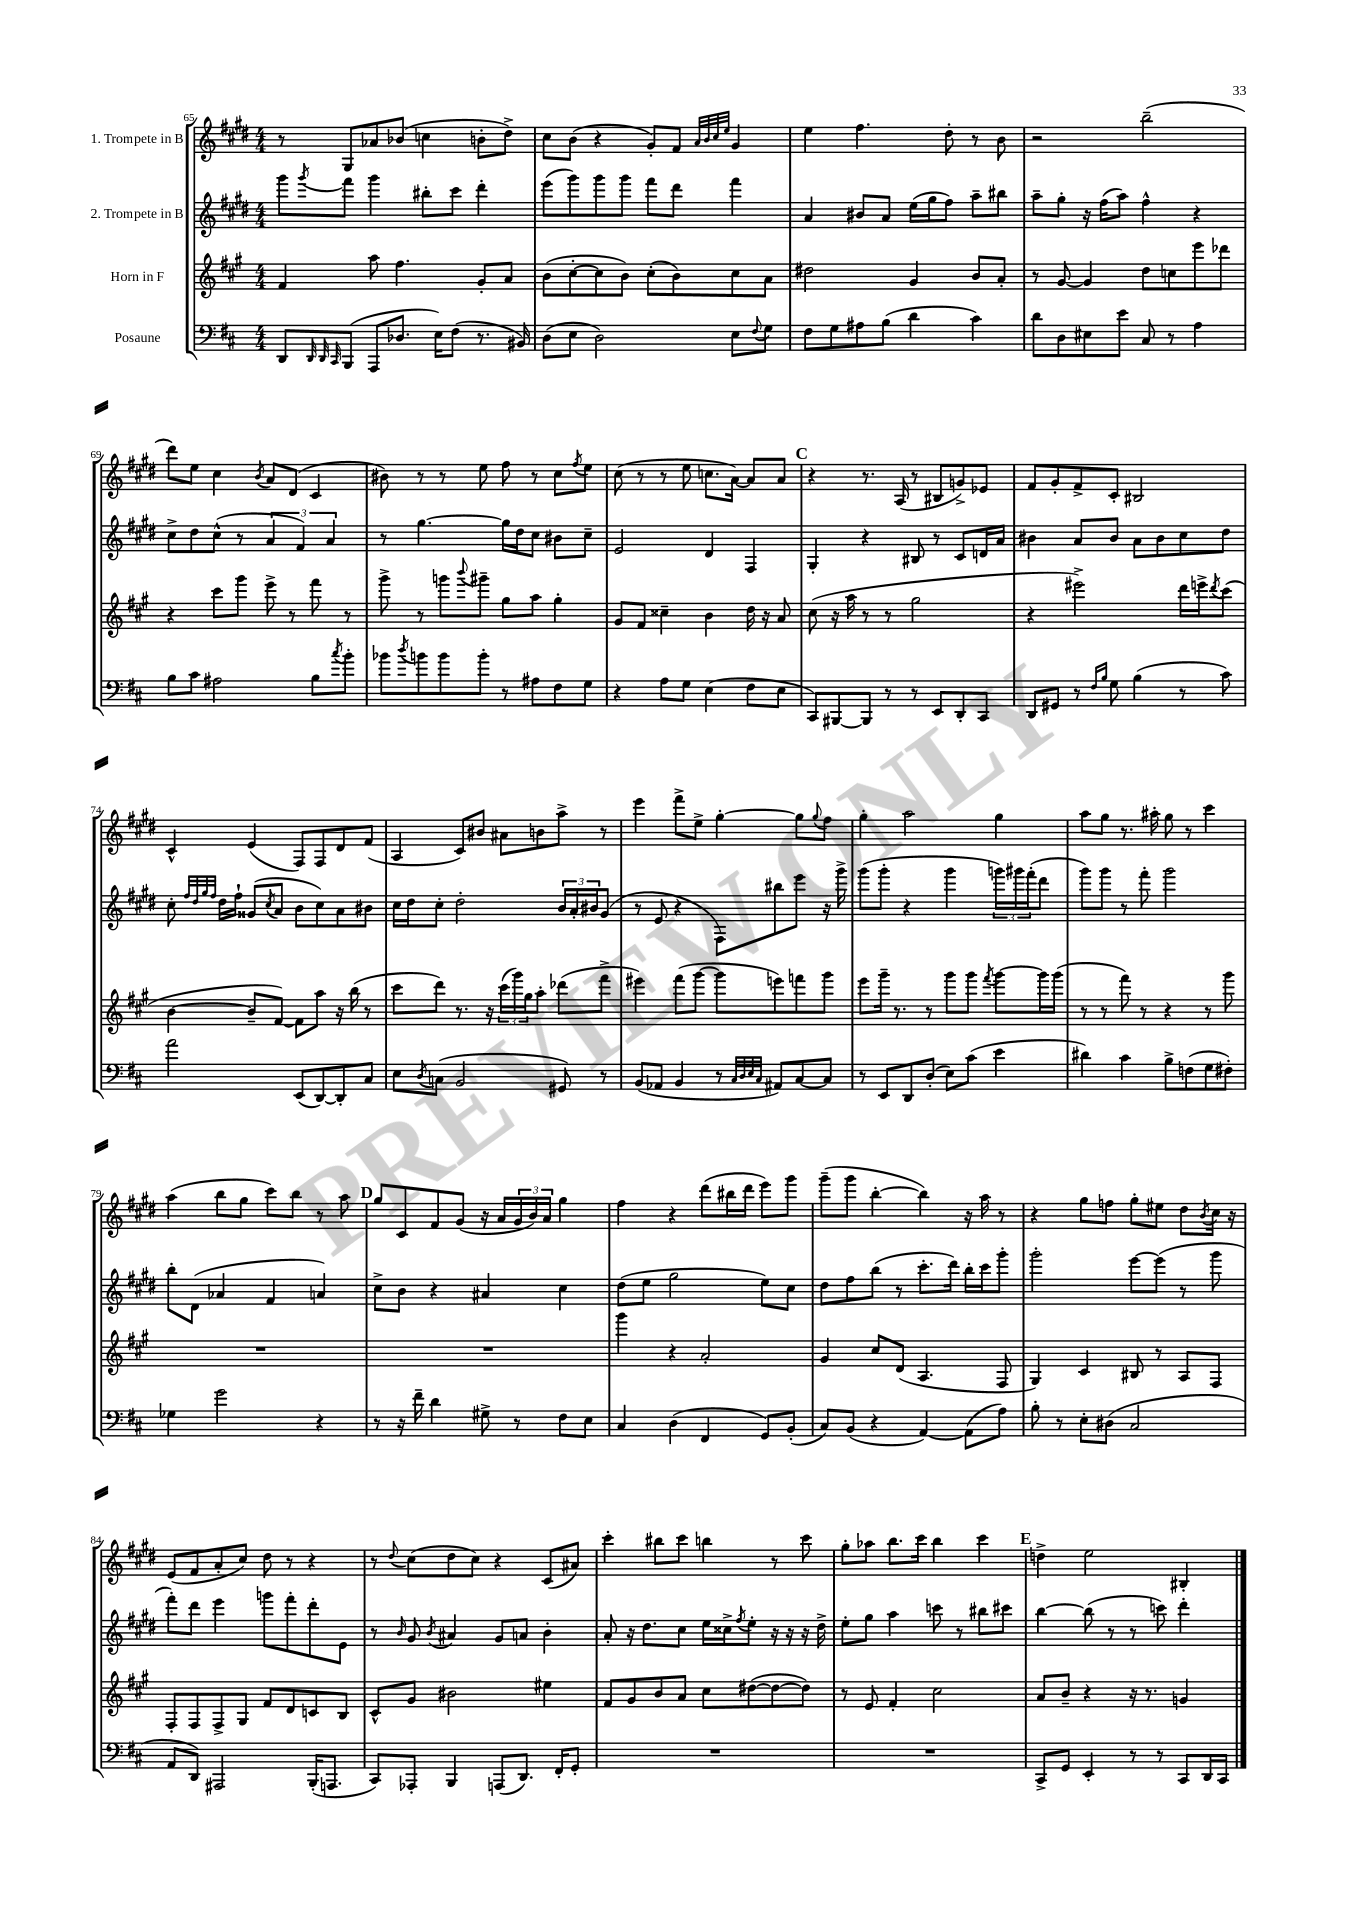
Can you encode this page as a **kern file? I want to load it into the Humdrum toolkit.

**kern	**kern	**kern	**kern
*part4	*part3	*part2	*part1
*staff4	*staff3	*staff2	*staff1
*I"Posaune	*I"Horn in F	*I"2. Trompete in B	*I"1. Trompete in B
*clefF4	*clefG2	*clefG2	*clefG2
*k[f#c#]	*k[f#c#g#]	*k[f#c#g#d#]	*k[f#c#g#d#]
*M4/4	*M4/4	*M4/4	*M4/4
=65	=65	=65	=65
8DD/L	4f#/	8ggg#\L	8r
32qqDD/	.	.	.
32qqDD/	.	.	.
32qqCC#/	.	8qggg#/	.
(8BBB/J	.	8fff#\J	8G#/L
8AAA/L	8aa\	4ggg#\	8a-X/
8.D-X/J	4.ff#\	.	(8b-X/J
.	.	8bb#X'\L	4ccn\
16E\KL)	.	.	.
(8F#\J	.	8ccc#\J	.
8.r	8g#'/L	4ddd#'\	8bn'\L
.	8a/J	.	8dd#^\J)
16BB#X/)	.	.	.
=66	=66	=66	=66
(8D\L	(8b\L	(8eee\L	8cc#\L
8E\J	[8cc#'\	8ggg#\)	(8b\J
2D\)	8cc#\]	8ggg#\	4r
.	8b\J)	8ggg#\J	.
.	(8cc#'\L	8fff#\L	8g#'/L)
.	8b\)	8ddd#\J	8f#/J
.	.	.	32qqa/LLL
.	.	.	32qqb/
.	.	.	32qqcc#/
.	.	.	32qqee/JJJ
8E\L	8cc#\	4fff#\	4g#/
8qqF#/	.	.	.
8G\J	8a\J	.	.
=67	=67	=67	=67
8F#\L	2dd#X\	4a/	4ee\
8G\	.	.	.
8A#X\	.	8b#X/L	4.ff#\
(8B\J	.	8a/J	.
4d\	4g#/	(16ee\LL	.
.	.	16gg#\J	.
.	.	8ff#\J)	8dd#'\
4c#\)	8b/L	8aa~\L	8r
.	8a'/J	8bb#X\J	8b\
=68	=68	=68	=68
8d\L	8r	8aa~\L	2r
8D\	[8g#/	8gg#'\J	.
8E#X\	4g#/]	16r	.
.	.	(16ff#\KL	.
8e\J	.	8aa\J)	.
8C#/	8dd\L	4ff#^^\	(2bb~\
8r	8ccn\	.	.
4A\	8eee\	4r	.
.	8ddd-X\J	.	.
!!LO:LB:g=z
=69	=69	=69	=69
8B\L	4r	8cc#^\L	8ddd#\L)
8c#\J	.	8dd#\	8ee\J
2A#X\	8ccc#\L	(8cc#^^\J	4cc#\
.	8ggg#\J	8r	.
.	.	.	8qb/
.	8eee^\	6a/	8a/L
.	8r	.	(8d#/J
.	.	6f#/)	.
8B\L	8fff#\	.	4c#/
.	.	6a/	.
8qcc#/	.	.	.
8b'\J	8r	.	.
=70	=70	=70	=70
8b-X\L	8ggg#^\	8r	8b#X\)
8qdd/	.	.	.
8bn\	8r	[4.gg#\	8r
8b\	8gggn\L	.	8r
.	8qqbbb/	.	.
8b'\J	8ggg#X~\J	.	8ee\
8r	8gg#\L	16gg#\LL]	8ff#\
.	.	16dd#\J	.
8A#X\L	8aa\J	8cc#\J	8r
8F#\	4gg#'\	8b#X\L	8cc#\L
.	.	.	8qff#/
8G\J	.	8cc#~\J	8ee\J
=71	=71	=71	=71
4r	8g#/L	2e/	(8cc#\
.	8f#/J	.	8r
8A\L	4cc##X~\	.	8r
8G\J	.	.	8ee\
(4E\	4b\	4d#/	8.ccn\L
.	.	.	[16a\Jk)
8F#\L	16dd\	4F#/	8a/L]
.	16r	.	.
8E\J	8a/	.	8a/J
!!LO:REH:place=s1:t=C
=72	=72	=72	=72
8CC#/L)	(8cc#\	4G#'/	4r
[8BBB#X/	16r	.	.
.	16aa\	.	.
8BBB#/J]	8r	4r	8.r
8r	8r	.	.
.	.	.	(16A/
8r	2gg#\	8B#X/	8r
8EE/L	.	8r	8B#X/L
8DD'/	.	8c#/L	8gn^/)
8CC#/J	.	16dn/L	8e-X/J
.	.	16a/JJ	.
=73	=73	=73	=73
8DD/L	4r	4b#X\	8f#/L
8GG#X/J	.	.	8g#'/
8r	2eee#X^\)	8a/L	8f#^/
16qqF#/LL	.	.	.
16qqB/JJ	.	.	.
8G\	.	8b#/J	8c#'/J
(4B\	.	8a\L	2B#X/
.	.	8b#\	.
8r	16ddd\LL	8cc#\	.
.	16eeen^\J	.	.
.	8qddd/	.	.
8c#\)	(8ccc#\J	8dd#\J	.
!!LO:LB:g=z
=74	=74	=74	=74
2a\	[4b\	8cc#'\	4c#^^/
.	.	32qqff#/LLL	.
.	.	32qqdd#/	.
.	.	32qqgg#/	.
.	.	32qqff#/JJJ	.
.	.	16dd#\LL	.
.	.	16ff#`\JJ	.
.	8b~/L]	(8g##X/L	(4e/
.	.	8qcc#/	.
.	[8f#/J)	8a/J	.
(8EE/L	8f#\L]	8b\L	8F#/L)
[8DD/)	8aa\J	8cc#\)	8F#/
8DD'/]	16r	8a\	8d#/
.	(16bb\	.	.
8C#/J	8r	8b#X\J	(8f#/J
=75	=75	=75	=75
8E\L	8ccc#\L	16cc#\LL	4A/
.	.	16dd#\J	.
8qD/	.	.	.
(8Cn\J	8ddd\J)	8cc#'\J	.
2BB/	8.r	2dd#'\	8c#/L)
.	.	.	8b#X/J
.	16r	.	.
.	(24ccc#\LL	.	8a#X\L
.	24ggg#\)	.	.
.	24gg#\J	.	.
.	8aa'\J	.	8bn\
8GG#X/)	(8ddd-X\L	24b/LL	8aa^\J
.	.	24a'/	.
.	.	24b#X/J	.
8r	8fff#^\J	(8g#/J	8r
=76	=76	=76	=76
(8BB/L	4eee#X\)	8r	4eee\
8AA-X/J	.	8e/	.
4BB/	(8fff#\L	4r	8fff#^\L
.	[8ggg#\J	.	8ee^\J
8r	8ggg#\L]	8F#\L)	[4gg#'\
32qqC#/LLL	.	.	.
32qqD/	.	.	.
32qqE/	.	.	.
32qqC#/JJJ	.	.	.
8AA#X/L)	8eeen\)	8bb#X\	.
[8C#/	8fffn\	8eee\J	8gg#\L]
.	.	.	8qqgg#/
8C#/J]	8ggg#\J	16r	8ff#\J
.	.	16ggg#^\	.
=77	=77	=77	=77
8r	8eee\L	(8ggg#\L	4gg#'\
8EE/L	16ggg#~\Jk	8ggg#'\J	.
.	8.r	.	.
8DD/	.	4r	2aa\
(8D'/J	8r	.	.
8E\L)	8ggg#\L	4ggg#\	.
(8c#\J	8ggg#\J	.	.
.	8qfff#/	.	.
4e\	[8ggg#\L	24gggn\LL)	4gg#\
.	.	24ggg#X\	.
.	.	(24fff#'\J	.
.	16ggg#\L]	8ddd#\J	.
.	(16ggg#\JJ	.	.
=78	=78	=78	=78
4d#X\)	8r	8ggg#\L)	8aa\L
.	8r	8ggg#\J	8gg#\J
4c#\	8fff#\)	8r	8.r
.	8r	8fff#'\	.
.	.	.	16aa#X'\
8B^\L	4r	2ggg#\	8gg#\
(8Fn\	.	.	8r
8G\	8r	.	4ccc#\
8F#X'\J)	8ggg#\	.	.
!!LO:LB:g=z
=79	=79	=79	=79
4G-X\	1r	8bb'\L	(4aa\
.	.	(8d#\J	.
2g\	.	4a-X/	8bb\L
.	.	.	8gg#\J
.	.	4f#/	8ccc#\L)
.	.	.	8bb\J
4r	.	4an/)	8r
.	.	.	8aa\
!!LO:REH:place=s1:t=D
=80	=80	=80	=80
8r	1r	8cc#^\L	8gg#/L
16r	.	8b\J	8c#/
16f#~\	.	.	.
4d\	.	4r	8f#/
.	.	.	(8g#/J
8G#X^\	.	4a#X/	16r
.	.	.	16a/LL
8r	.	.	24g#/
.	.	.	24b/)
.	.	.	24a/JJ
8F#\L	.	4cc#\	4gg#\
8E\J	.	.	.
=81	=81	=81	=81
4C#/	4ggg#\	(8dd#\L	4ff#\
.	.	8ee\J	.
(4D\	4r	2gg#\	4r
4FF#/	2a'/	.	(8ddd#\L
.	.	.	16bb#X\L
.	.	.	16ddd#\JJ
8GG/L)	.	8ee\L)	8eee\L)
(8BB'/J	.	8cc#\J	8ggg#\J
=82	=82	=82	=82
8C#/L)	4g#/	8dd#\L	(8ggg#~\L
(8BB/J	.	8ff#\	8ggg#\J
4r	8cc#/L	(8bb\J	[4bb'\
.	(8d/J	8r	.
[4AA/)	4.A/	8.ccc#'\L	4bb\])
.	.	16ddd#\Jk)	.
(8AA\L]	.	16bb'\LL	16r
.	.	16ccc#\J	16aa\
8A\J)	8F#/	8ggg#'\J	8r
=83	=83	=83	=83
8B'\	4G#/)	2ggg#'\	4r
8r	.	.	.
8E'\L	4c#/	.	8gg#\L
(8D#X\J	.	.	8ffn\J
2C#/	8B#X/	[8eee\L	8gg#'\L
.	8r	(8eee\J]	8ee#X\J
.	8A/L	8r	8dd#\L
.	.	.	8qb/
.	8F#/J	8ggg#\	16cc#\Jk
.	.	.	16r
!!LO:LB:g=z
=84	=84	=84	=84
8AA/L	8F#'/L	8fff#'\L)	(8e/L
8DD/J)	8F#/	8ddd#\J	8f#/
2AAA#X/	8F#^/	4eee\	8a'/
.	8G#/J	.	8cc#/J)
.	8f#/L	8gggn\L	8dd#\
.	8d/	8fff#'\	8r
(16BBB'/KL	8cn/	8ddd#'\	4r
8.AAAn/J	.	.	.
.	8B/J	8e\J	.
=85	=85	=85	=85
8CC#/L)	8c#^^/L	8r	8r
.	.	16qqb/	8qqdd#/
8AAA-X'/J	8g#/J	8g#/	(8cc#\L
.	.	8qb/	.
4BBB/	2b#X\	4a#X/	8dd#\
.	.	.	8cc#\J)
(8AAAn/L	.	8g#/L	4r
8.DD/J)	.	8an/J	.
.	4ee#X\	4b'\	(8c#/L
16FF#'/KL	.	.	.
8GG'/J	.	.	8a#X/J)
=86	=86	=86	=86
1r	8f#/L	8a'/	4ccc#'\
.	8g#/	16r	.
.	.	8.dd#\L	.
.	8b/	.	8bb#X\L
.	8a/J	8cc#\J	8ccc#\J
.	8cc#\L	16ee\LL	4bbn\
.	.	16cc##X^\J	.
.	.	8qff#/	.
.	([8dd#X\	8ee'\J	.
.	8dd#\_	16r	8r
.	.	16r	.
.	8dd#\J])	16r	8ccc#\
.	.	16dd#^\	.
=87	=87	=87	=87
1r	8r	8ee'\L	8gg#'\L
.	8e/	8gg#\J	8aa-X\J
.	4f#'/	4aa\	8.bb\L
.	.	.	16ccc#\Jk
.	2cc#\	8cccn\	4bb\
.	.	8r	.
.	.	8bb#X\L	4ccc#\
.	.	8ccc#X\J	.
!!LO:REH:place=s1:t=E
=88	=88	=88	=88
8CC#^/L	8a/L	[4bb\	4ddn^\
8GG/J	8b~/J	.	.
4EE'/	4r	(8bb\]	2ee\
.	.	8r	.
8r	16r	8r	.
.	8.r	.	.
8r	.	8cccn\)	.
8CC#/L	4gn/	4ddd#'\	4B#X'/
16DD/L	.	.	.
16CC#/JJ	.	.	.
==	==	==	==
*-	*-	*-	*-
